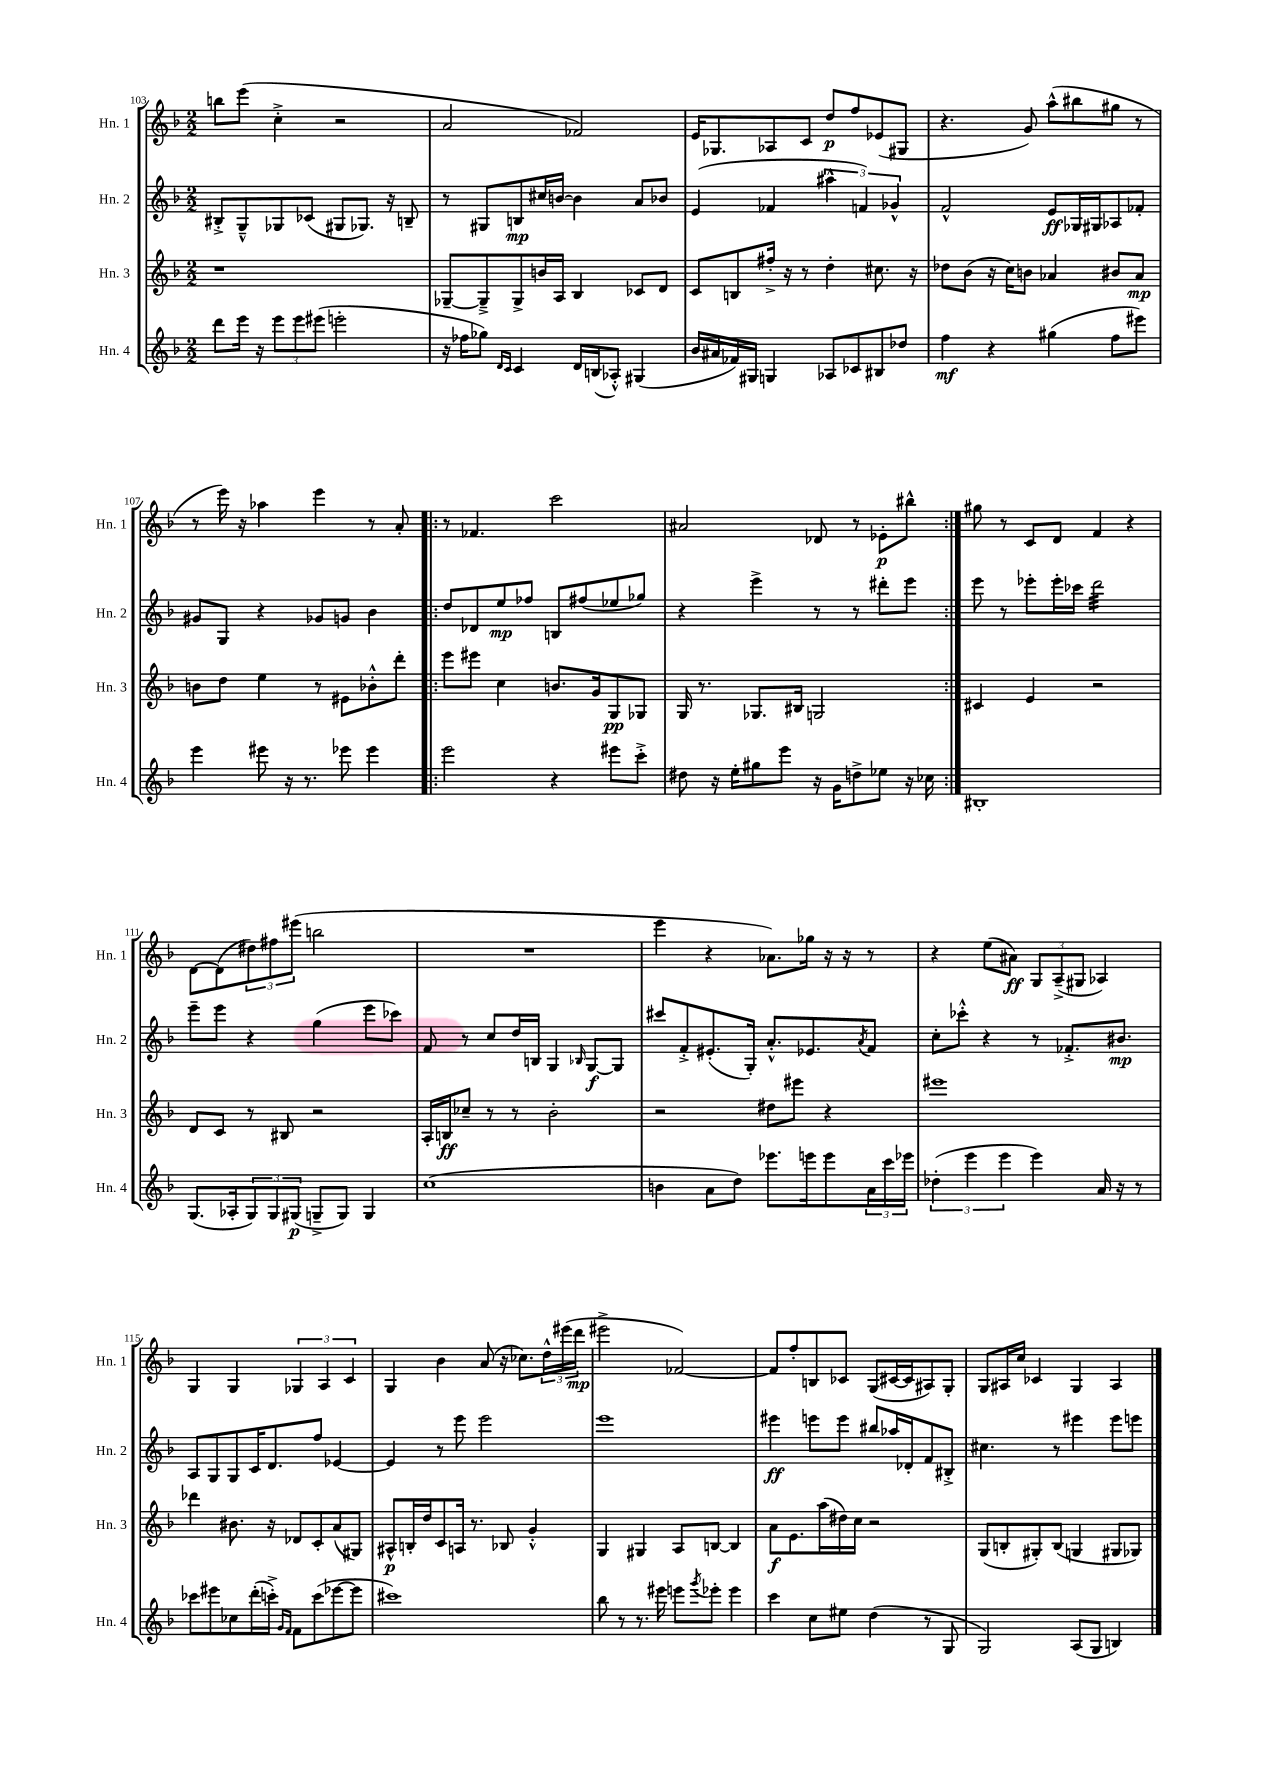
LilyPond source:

<<
\new StaffGroup <<
\new Staff = "s0" \with { instrumentName = "Hn. 1" shortInstrumentName = "Hn. 1" } {
    \clef treble \key f \major \numericTimeSignature \time 2/2
    b''8 e'''8( c''4-.-> r2 |
    a'2 fes'2) |
    e'16 ges8. aes8 c'8 d''8\p f''8 ees'8( gis8 |
    r4. g'8) a''8-^( bis''8 gis''8 r8 |
    r8 e'''16) r16 aes''4 e'''4 r8 a'8-. |
    \repeat volta 2 { r8 fes'4. c'''2 |
    ais'2 des'8 r8 ees'8-.\p bis''8-^ | }
    gis''8 r8 c'8 d'8 f'4 r4 |
    d'8~ d'8( \tuplet 3/2 { dis''8) fis''8 eis'''8( } b''2 |
    R1 |
    e'''4 r4 aes'8.) ges''16 r16 r16 r8 |
    r4 e''8( ais'8\ff) \tuplet 3/2 { g8 a8--->( gis8 } aes4) |
    g4 g4 \tuplet 3/2 { ges4 a4 c'4 } |
    g4 bes'4 a'8( r16 ces''8.) \tuplet 3/2 { d''16-^ eis'''16( d'''16\mp } |
    eis'''2-> fes'2~) |
    fes'8 f''8-. b8 ces'8 g8( cis'16~ cis'16 ais8) g8-. |
    g8 ais16 c''16 ces'4 g4 ais4 \bar "|." |
}
\new Staff = "s1" \with { instrumentName = "Hn. 2" shortInstrumentName = "Hn. 2" } {
    \clef treble \key f \major \numericTimeSignature \time 2/2
    bis8-.-> g8---^ ges8 ces'8( gis8 ges8.) r16 b8-- |
    r8 gis8 b8\mp cis''16 b'16~ b'4 a'8 bes'8 |
    e'4( fes'4 \tuplet 3/2 { ais''4-^ f'4) ges'4-^ } |
    f'2-^ e'8\ff ges16 gis16 aes8 fes'8-. |
    gis'8 g8 r4 ges'8 g'8 bes'4 |
    \repeat volta 2 { d''8 des'8 e''8\mp fes''8 b8 fis''8( ees''8 ges''8) |
    r4 e'''4-> r8 r8 dis'''8-. e'''8 | }
    e'''8 r8 ees'''8-. ees'''16-. ces'''16 d'''2:32 |
    e'''8-- e'''8 r4 g''4( e'''8 ces'''8) |
    f'8 r8 c''8 d''16 b16 g4 \grace { bes16 } g8~\f g8 |
    cis'''8 f'8-.-> eis'8.-.( g16-.) a'8.-.-^ ees'8. \acciaccatura { a'8 } f'8 |
    c''8-. ces'''8-.-^ r4 r8 fes'8.-.-> bis'8.\mp |
    a8 g8 g8 c'16 d'8. f''8 ees'4~ |
    ees'4 r8 e'''8 e'''2 |
    e'''1 |
    eis'''4\ff e'''8 e'''8 bis''8 aes''16 des'16-. f'8 bis8-.-> |
    cis''4. r8 eis'''4 eis'''8 e'''8 \bar "|." |
}
\new Staff = "s2" \with { instrumentName = "Hn. 3" shortInstrumentName = "Hn. 3" } {
    \clef treble \key f \major \numericTimeSignature \time 2/2
    r1 |
    ges8~-- ges8---> ges8-> b'16 a16 bes4 ces'8 d'8 |
    c'8 b8 fis''16-.-> r16 r8 d''4-. cis''8. r16 |
    des''8 bes'8( r16 c''16) b'8 aes'4 bis'8 aes'8\mp |
    b'8 d''8 e''4 r8 eis'8 bes'8-.-^ d'''8-. |
    \repeat volta 2 { e'''8 eis'''8 c''4 b'8. g'16 g8\pp ges8 |
    g16 r8. ges8. bis16 g2 | }
    cis'4 e'4 r2 |
    d'8 c'8 r8 bis8 r2 |
    a16-. b16\ff ces''8-- r8 r8 bes'2-. |
    r2 dis''8 eis'''8 r4 |
    eis'''1 |
    des'''4 bis'8. r16 des'8 c'8-. a'8( gis8) |
    ais8-^\p b16-. d''16 c'8 a16 r8. bes8 g'4-.-^ |
    g4 gis4 a8 b8~ b4 |
    a'8\f e'8. a''16( dis''16) c''16 r2 |
    g8( b8-. gis8-.) b8( g4 gis8 ges8) \bar "|." |
}
\new Staff = "s3" \with { instrumentName = "Hn. 4" shortInstrumentName = "Hn. 4" } {
    \clef treble \key f \major \numericTimeSignature \time 2/2
    d'''8 e'''16 r16 \tuplet 3/2 { e'''8 e'''8 eis'''8( } e'''2-. |
    r16 fes''16 ges''8) \grace { d'16 c'16 } c'4 d'16 b16( aes8-.-^) gis4( |
    bes'16 ais'16 fes'16) gis16 g4 aes8 ces'8 bis8 des''8 |
    f''4\mf r4 gis''4( f''8 eis'''8) |
    e'''4 eis'''8 r16 r8. ees'''8 ees'''4 |
    \repeat volta 2 { e'''2 r4 eis'''8 c'''8-.-> |
    dis''8 r16 e''16-. gis''8 e'''8 r16 g'16 d''8-> ees''8 r16 ces''16 | }
    bis1-. |
    g8.( aes16-. \tuplet 3/2 { g8) g8 gis8\p( } g8---> g8) g4 |
    c''1( |
    b'4 a'8 d''8) ees'''8. e'''16 e'''8 \tuplet 3/2 { a'16 c'''16 ees'''16 } |
    \tuplet 3/2 { des''4-.( e'''4 e'''4 } e'''4) a'16 r16 r8 |
    ces'''8 eis'''8 ces''8 d'''16-.( c'''16-.->) \grace { g'16 f'16 } f'8 c'''8( ees'''8~ ees'''8 |
    cis'''1) |
    bes''8 r8 r8. eis'''16 e'''8 \acciaccatura { g'''8 } ees'''8-. ees'''4 |
    c'''4 c''8 eis''8 d''4( r8 g8 |
    g2) a8( g8 b4) \bar "|." |
}
>>
>>
\layout { \context { \Score currentBarNumber = #103 } }
